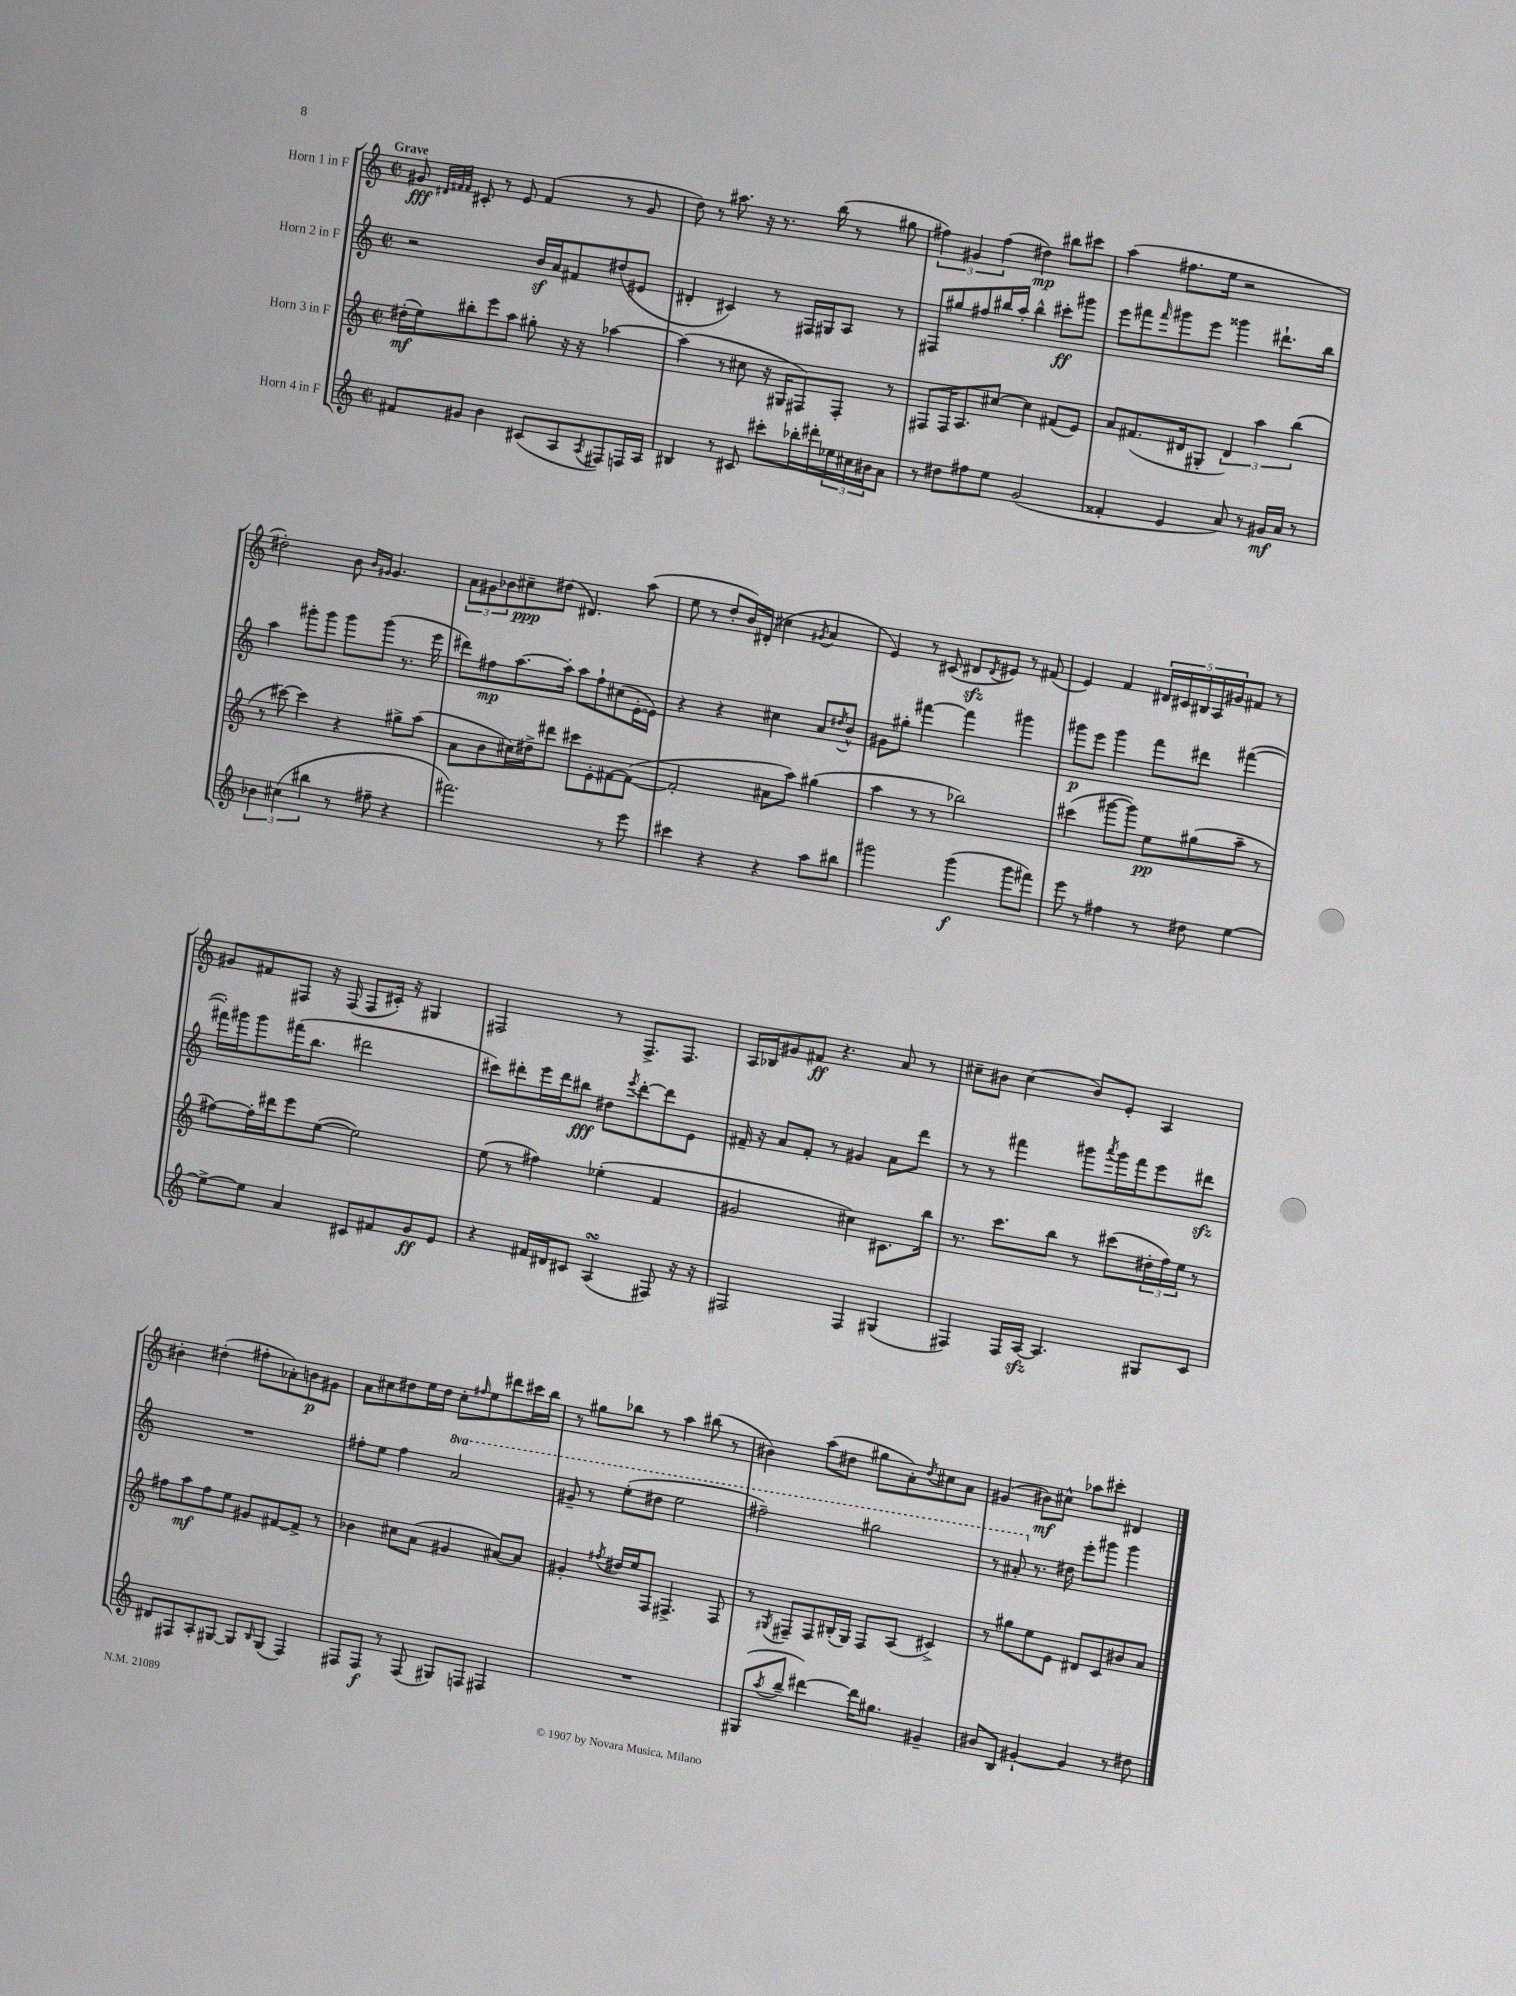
<<
\new StaffGroup <<
\new Staff = "s0" \with { instrumentName = "Horn 1 in F" } {
    \clef treble \key c \major \defaultTimeSignature \time 2/2 \tempo "Grave"
    gis'8\fff \grace { dis'32 fis'32 fis'32 } cis'8-. r8 e'8 fis'4( r8 gis'8 |
    d''8) r8 ais''8. r16 r8. b''16( r8 gis''8 |
    \tuplet 3/2 { fis''4) gis'4 fis''4( } dis''4\mp) bis''8 cis'''8 |
    a''4( fis''8. e''16 r2 |
    dis''2-.) b'8 \grace { b'16 gis'16 } gis'4. |
    \tuplet 3/2 { a'8 gis'8 bes'8 } cis''8--\ppp dis''8( dis'4.) a''8( |
    e''8 r8 d''8-. b'16) dis'16-.( cis''4 \acciaccatura { gis'8 } a'4 |
    e'4) r8 cis'8( dis'8\sfz \acciaccatura { dis'8 } eis'8) r8 fis'8( |
    e'4) f'4 \tuplet 5/4 { dis'16 cis'16 bis16 a16 gis'16 } fis'8 r8 |
    gis'8 fis'8 fis8 r16 fis16( fis8 cis'16-.) r16 gis4 |
    fis2 r8 fis8.-> fis8. |
    a16 bes16 gis'8 fis'8\ff r4. a'8 r8 |
    cis''8-- bis'8 cis''4( bis'8) e'8-. a4 |
    bis'4-. dis''4-.( fis''8-. aes'8-.) b'8\p gis'8 |
    a'8 cis''8 dis''8 e''16 dis''16 cis''8-. \grace { fis''16 } e''8 dis'''8 cis'''16 b''16 |
    r8 gis''8 bes''8 r8 a''4 bis''8( r8 |
    bis'4) a''8( dis''8 gis''8 a'8-.) \acciaccatura { dis''8 } cis''8 a'8 |
    gis'4( bis'8\mf) cis''8-^ aes''8 cis'''8-. dis'4 \bar "|." |
}
\new Staff = "s1" \with { instrumentName = "Horn 2 in F" } {
    \clef treble \key c \major \defaultTimeSignature \time 2/2 \set Staff.ottavationMarkups = #ottavation-simple-ordinals
    r2 b'16\sf a'16 fis'8 dis''8( eis'8 |
    dis'4-. cis'4) r8 fis16 gis16 a8 r8 |
    fis8 gis''8 fis''8 bis''16 a''16-. bis''4-^ cis'''8-.\ff gis'''8 |
    e'''8 fis'''8 \grace { fis'''16 } gis'''8 e'''8 gisis'''4 dis'''8.-! b''16 |
    a''4 gis'''8-. gis'''8 gis'''8 gis'''8( r8. e'''16 |
    dis'''8) fis''8\mp a''8.~ a''16-. a''8 fis''8-! cis''8( e'16~-. e'16) |
    r4 r4 cis''4 a'8 \acciaccatura { dis''8 } b'8-^ |
    gis'8 gis''8-. fis'''4~ fis'''4 gis'''4 |
    gis'''8\p e'''8 gis'''4 f'''8 dis'''8 fis'''4~( |
    fis'''16-.) gis'''16 gis'''8 fis'''16( b''8. dis'''2 |
    cis'''8) dis'''8-. e'''16 dis'''16 bis''8\fff dis''8 \acciaccatura { e'''8 } dis'''8~-. dis'''8 e'8 |
    fis'16-- r16 a'8 fis'8-. r8 gis'4 a'8 d'''8 |
    r8 r8 fis'''4 gis'''8 \acciaccatura { a'''8 } gis'''16 fis'''16 e'''8 dis'''8\sfz |
    R1 |
    fis''8-. e''8 fis''4 \ottava #1 a''2 |
    gis''8-- r8 e'''8-.( dis'''8 e'''2 |
    fis'''2--) gis'''2 |
    r8 ais''8-. \ottava #0 r8. dis''16 e'''8-. gis'''8 gis'''4 \bar "|." |
}
\new Staff = "s2" \with { instrumentName = "Horn 3 in F" } {
    \clef treble \key c \major \defaultTimeSignature \time 2/2
    dis''16-.\mf( e''16) bis''8-. e'''8 a''8 gis''8-. r16 r16 aes''4~ |
    aes''4( r8 cis''8 r16 gis16 fis8) fis8-. r8 |
    fis8 fis16 a8. cis''8~ cis''4 fis'8( e'8) |
    a'8 fis'8.( dis'16 gis8-. \tuplet 3/2 { dis'4) a''4 b''4( } |
    r8 cis'''8~) cis'''4 r4 gis''8-> a''8( |
    a'8 b'8 cis''16) dis''16-> dis'''8 cis'''8 e'8-. fis'8~ fis'8~( |
    fis'2-. ais'8 a''8) gis''4( |
    a''4 r8 r8 bes''2) |
    cis'''4( gis'''8~ gis'''8) e''8\pp gis''8( a''8-- r8 |
    fis''8~) fis''16-. dis'''16 e'''8 e''8~( e''2) |
    e''8( r8 fis''4) ees''4-.( f'4 |
    gis'2 cis''4) cis'8. b''16 |
    r8. c'''8. b''8 r8 cis'''8( \tuplet 3/2 { dis''16-. f''16) e''16 } r8 |
    fis''8 a''8\mf fis''8 e''8 gis'8 fis'8~ fis'8-> r8 |
    bes'4 cis''8 a'8( gis'4 ais'8~) ais'8 |
    gis'4-. \acciaccatura { fis''8 } dis''16 e''16 f8 fis4.-> fis8 |
    r8 \acciaccatura { gis8 } fis8-- fis8 bis16-.( gis16) fis8 a8( cis'4->) |
    r8 gis''8 e''8 e'8 dis'8 c'8 bis'8 a'8 \bar "|." |
}
\new Staff = "s3" \with { instrumentName = "Horn 4 in F" } {
    \clef treble \key c \major \defaultTimeSignature \time 2/2
    fis'8 gis'8 b'4 cis'8( a8 \acciaccatura { a8 } fis8) f16 a16 |
    bis4 r8 cis'8 cis'''8-. bes''16-. dis'''16-. \tuplet 3/2 { ees''16 cis''16 bis'16 } a'8 |
    r8 dis''8 fis''8 e''8 g'2( |
    fisis'4-. e'4 a'8) r8 gis'16\mf a'16 r8 |
    \tuplet 3/2 { bes'4 cis''4( bis''4 } r8 fis''8-- r4 |
    fis'''2.) r8 e'''8 |
    cis'''4 r4 r4 a''8 bis''8 |
    gis'''2 gis'''4\f( gis'''8 fis'''8) |
    e'''8 r8 fis''4 r8 dis''8 e''4~ |
    e''8~-> e''8 a'4 cis'8 fis'8 g'8\ff e'8 |
    r4 fis'16 dis'16 cis'8 a4\turn( fis8) r16 r16 |
    fis2 fis4 gis4( |
    fis4) fis16 a16~\sfz a4. gis8 c'8 |
    dis'8 fis8 a8-. gis8~ gis8 \grace { b16 } gis8( fis4) |
    fis8 fis8\f r8 fis8( gis8) f8 fis4 |
    R1 |
    gis8( \acciaccatura { a''8 } b''8-- dis'''4~) dis'''16 gis''8. gis'4-- |
    bis'8 b8 gis'4~-! gis'4 r8 dis''8 \bar "|." |
}
>>
>>
\layout { \context { \Score \remove "Bar_number_engraver" } }
